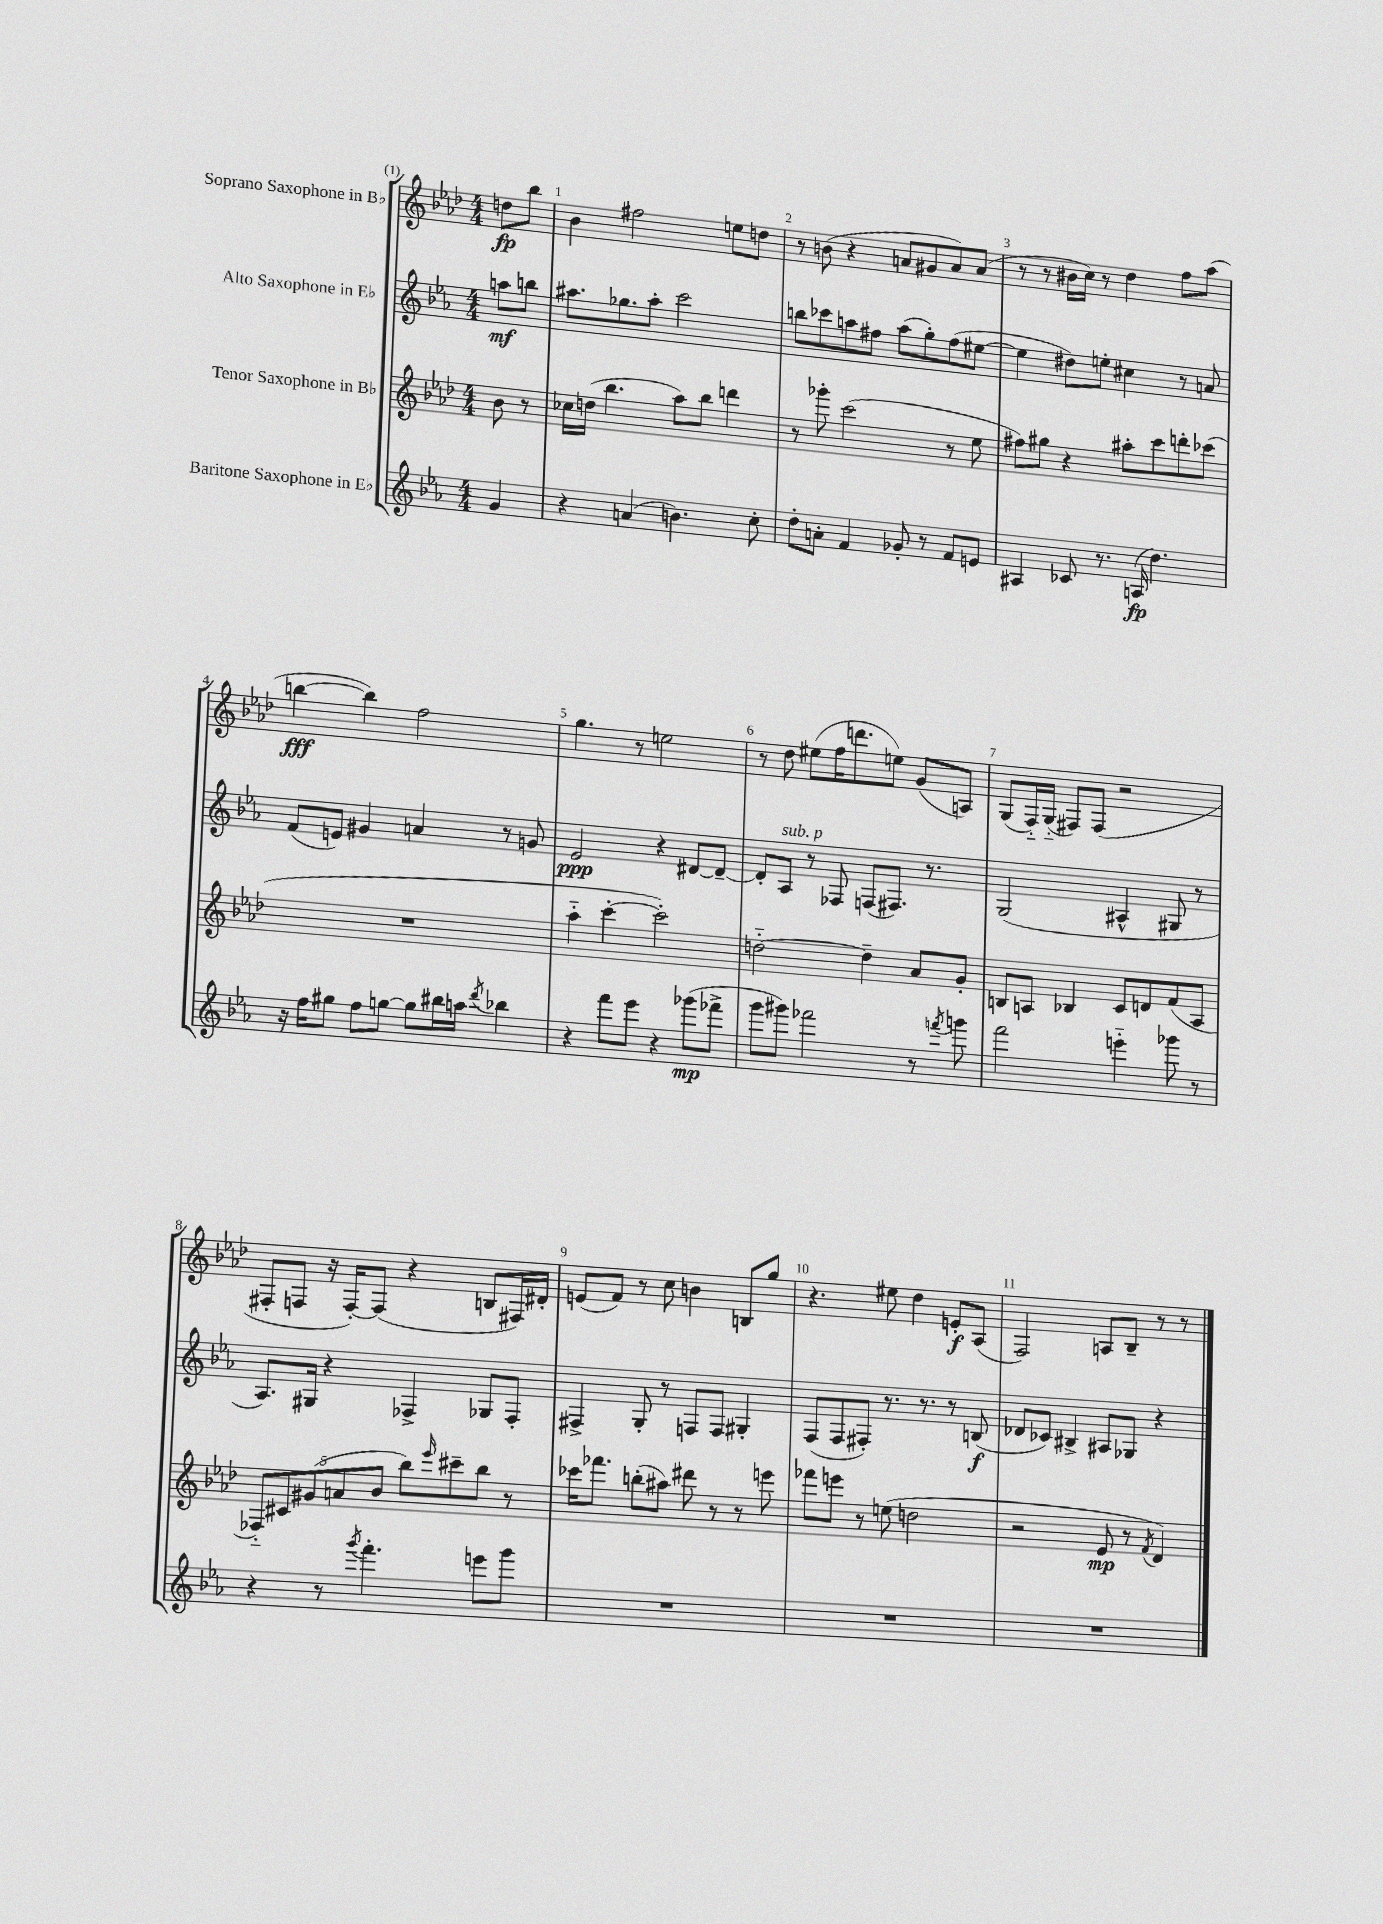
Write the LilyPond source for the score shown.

<<
\new StaffGroup <<
\new Staff = "s0" \with { instrumentName = "Soprano Saxophone in Bb" } {
    \clef treble \key aes \major \numericTimeSignature \time 4/4 \partial 4
    d''8\fp bes''8 |
    bes'4 fis''2 e''8 d''8 |
    r8 b'8( r4 a'8 gis'8 a'8) a'8( |
    r8 r8 bis'16 c''16) r8 des''4 f''8 aes''8( |
    b''4~\fff b''4) f''2 |
    g''4. r8 e''2 |
    r8 des''8 eis''8( f''16 d'''8. e''8) g'8( a8) |
    g8( f16-_) g16-_( fis8) fis8( r2 |
    fis8-. f8 r16 f16~-.) f8( r4 b8 fis16) dis'16-. |
    e'8( f'8) r8 c''8 b'4 b8 g''8 |
    r4. eis''8 des''4 e'8-.\f aes8( |
    f2) a8 bes8-- r8 r8 \bar "|." |
}
\new Staff = "s1" \with { instrumentName = "Alto Saxophone in Eb" } {
    \clef treble \key ees \major \numericTimeSignature \time 4/4 \partial 4
    a''8\mf b''8 |
    ais''8. ges''8. ais''8-. c'''2 |
    b''8 ces'''8 a''8 fis''8 a''8( g''8-.) fis''8( eis''8~ |
    eis''4 dis''8) e''8-. cis''4 r8 a'8 |
    f'8( e'8) gis'4 a'4 r8 g'8 |
    ees'2\ppp r4 dis'8~ dis'8~-- |
    dis'8-. aes8^\markup { \italic "sub. p" } r8 fes8 f8( fis8.) r8. |
    g2( ais4-^ gis8 r8 |
    aes8.) gis16 r4 fes4-> ges8 fes8-. |
    fis4-> g8-. r8 f8 f8 gis4-. |
    f8( f8 fis8-.) r8. r8. r8 b8\f( |
    des'8 ces'8) bis4-> ais8 ges8 r4 \bar "|." |
}
\new Staff = "s2" \with { instrumentName = "Tenor Saxophone in Bb" } {
    \clef treble \key aes \major \numericTimeSignature \time 4/4 \partial 4
    bes'8 r8 |
    ces''16 d''16( bes''4. aes''8) bes''8 d'''4 |
    r8 ges'''8-. c'''2( r8 ees''8 |
    fis''8) gis''8 r4 ais''8-. c'''8 d'''8-. ces'''8( |
    R1 |
    aes''4-_ c'''4~-. c'''2-.) |
    d''2~-_ d''4-- aes'8 g'8-. |
    b8 a8 bes4 c'8 d'8 f'8( a8 |
    \tuplet 5/4 { fes8-_) cis'8 gis'8( a'8 bes'8 } bes''8) \grace { ees'''16 } cis'''8-- bes''8 r8 |
    ces'''16 fes'''8. b''8-.( ais''8) dis'''8 r8 r8 e'''8 |
    fes'''8 e'''8 r8 e''8( d''2 |
    r2 ees'8\mp r8 \acciaccatura { f'8 } des'4) \bar "|." |
}
\new Staff = "s3" \with { instrumentName = "Baritone Saxophone in Eb" } {
    \clef treble \key ees \major \numericTimeSignature \time 4/4 \partial 4
    g'4 |
    r4 a'4( b'4.) c''8-. |
    d''8-. a'8-. f'4 ges'8-. r8 f'8 e'8 |
    ais4 ces'8 r8. a16\fp( d''4.) |
    r16 f''16 gis''8 f''8 g''8~ g''8 bis''16 a''16 \acciaccatura { d'''8 } bes''4 |
    r4 f'''8 ees'''8 r4 ges'''8\mp( fes'''8-> |
    g'''8 gis'''8) fes'''2 r8 \acciaccatura { f'''8 } g'''8 |
    f'''2 e'''4-_ ges'''8 r8 |
    r4 r8 \acciaccatura { g'''8 } f'''4.-. e'''8 g'''8 |
    R1 |
    R1 |
    R1 \bar "|." |
}
>>
>>
\layout { \context { \Score \override BarNumber.break-visibility = ##(#f #t #t) barNumberVisibility = #all-bar-numbers-visible } }
